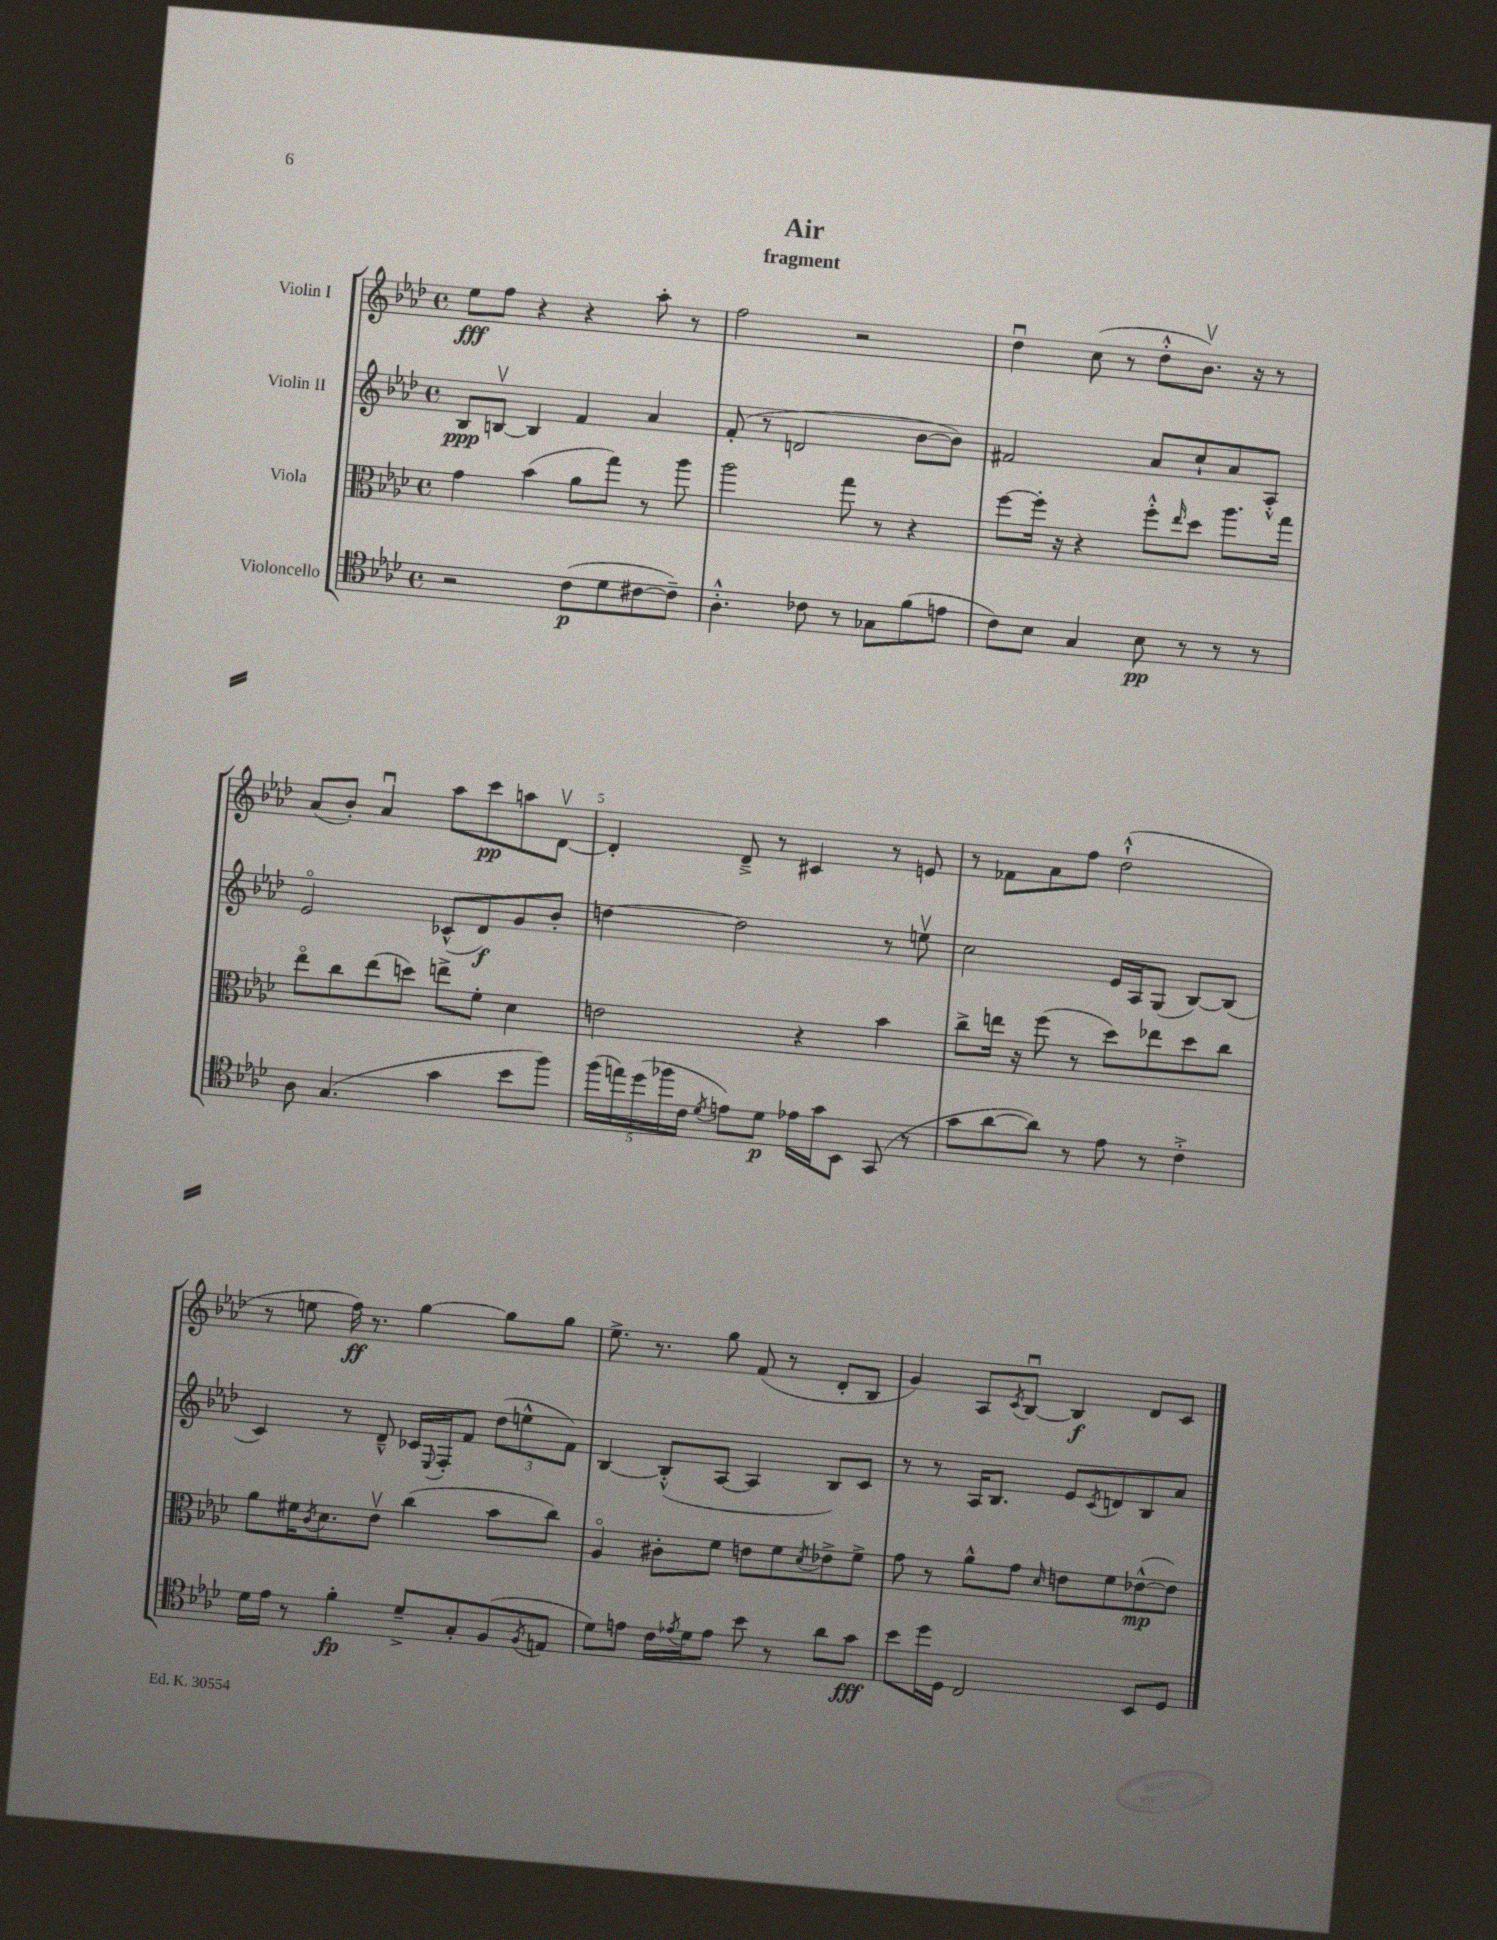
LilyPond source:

\header { title = "Air" subtitle = "fragment" }
<<
\new StaffGroup <<
\new Staff = "s0" \with { instrumentName = "Violin I" } {
    \clef treble \key aes \major \defaultTimeSignature \time 4/4
    ees''8\fff f''8 r4 r4 aes''8-. r8 |
    f''2 r2 |
    des''4\downbow c''8( r8 des''8-.-^ bes'8.\upbow) r16 r8 |
    aes'8( bes'8-.) aes'4\downbow aes''8 c'''8\pp a''8 des'8~\upbow |
    des'4-. des'8---> r8 cis'4 r8 e'8 |
    r8 fes'8 aes'8 f''8 des''2-!-^( |
    r8 e''8 f''16\ff) r8. g''4~ g''8 g''8 |
    ees''8.-> r8. g''8 f'8( r8 des'8-. bes8 |
    g'4) aes8 \acciaccatura { c'8 } bes8~\downbow bes4\f des'8 c'8 \bar "|." |
}
\new Staff = "s1" \with { instrumentName = "Violin II" } {
    \clef treble \key aes \major \defaultTimeSignature \time 4/4
    bes8\ppp b8~\upbow b4 f'4 aes'4 |
    f'8-.( r8 d'2 bes'8~ bes'8) |
    fis'2 aes'8 c''8-! aes'8 aes8-.-^ |
    ees'2\flageolet ces'8-^( des'8\f) g'8 bes'8-. |
    d''4~ d''2 r8 e''8\upbow |
    c''2 ees'16 aes16 g8( bes8~) bes8( |
    c'4) r8 des'8---^ ces'16 \appoggiatura { ees8 } f16-. f'8 \tuplet 3/2 { des''8( e''8-^ f'8) } |
    bes4~ bes8-.-^( aes8~ aes4 bes8) c'8 |
    r8 r8 aes16 bes8. ees'8 \acciaccatura { c'8 } d'8 bes8 aes'8 \bar "|." |
}
\new Staff = "s2" \with { instrumentName = "Viola" } {
    \clef alto \key aes \major \defaultTimeSignature \time 4/4
    g'4 bes'4( aes'8 g''8) r8 aes''8 |
    aes''2 g''8 r8 r4 |
    f''8~ f''16-. r16 r4 f''8-.-^ \grace { ees''16 } des''8 aes''8. g''16 |
    ees''8\flageolet c''8 ees''8( d''8) e''8-> f'8-. des'4 |
    e'2 r4 bes'4 |
    c''8-> e''16 r16 f''8( r8 des''8) ees''8 des''8 c''8 |
    aes'8 fis'16 \acciaccatura { c'8 } des'8. ees'8\upbow c''4( bes'8 c''8) |
    aes4\flageolet cis'8-. f'8 e'8 f'8 \acciaccatura { des'8 } ees'8-> f'8-> |
    g'8 r8 aes'8-^ g'8 \grace { des'16 } e'8 f'8 ees'8~-^\mp( ees'8) \bar "|." |
}
\new Staff = "s3" \with { instrumentName = "Violoncello" } {
    \clef tenor \key aes \major \defaultTimeSignature \time 4/4
    r2 c'8\p( des'8 cis'8~ cis'8--) |
    aes4.-.-^ ces'8 r8 ges8 f'8( e'8 |
    c'8) bes8 g4 bes8\pp r8 r8 r8 |
    aes8 g4.( g'4 bes'8 f''8) |
    \tuplet 5/4 { f''16( e''16) des''16( fes''16 c'16 } \acciaccatura { des'8 } e'8) des'8\p ees'16 g'16 bes,8 g,8( r8 |
    g'8 aes'8~ aes'8) r8 ees'8 r8 c'4-.-> |
    des'16 ees'16 r8 f'4-.\fp des'8---> g8-. f8( \acciaccatura { f8 } e8 |
    des'8) e'8 c'16 \acciaccatura { ees'8 } des'16 ees'8 bes'8 r8 aes'8 g'8\fff |
    bes'8 des''16 des16 c2 bes,8 des8 \bar "|." |
}
>>
>>
\layout { \context { \Score \override BarNumber.break-visibility = ##(#f #t #t) barNumberVisibility = #(every-nth-bar-number-visible 5) } }
